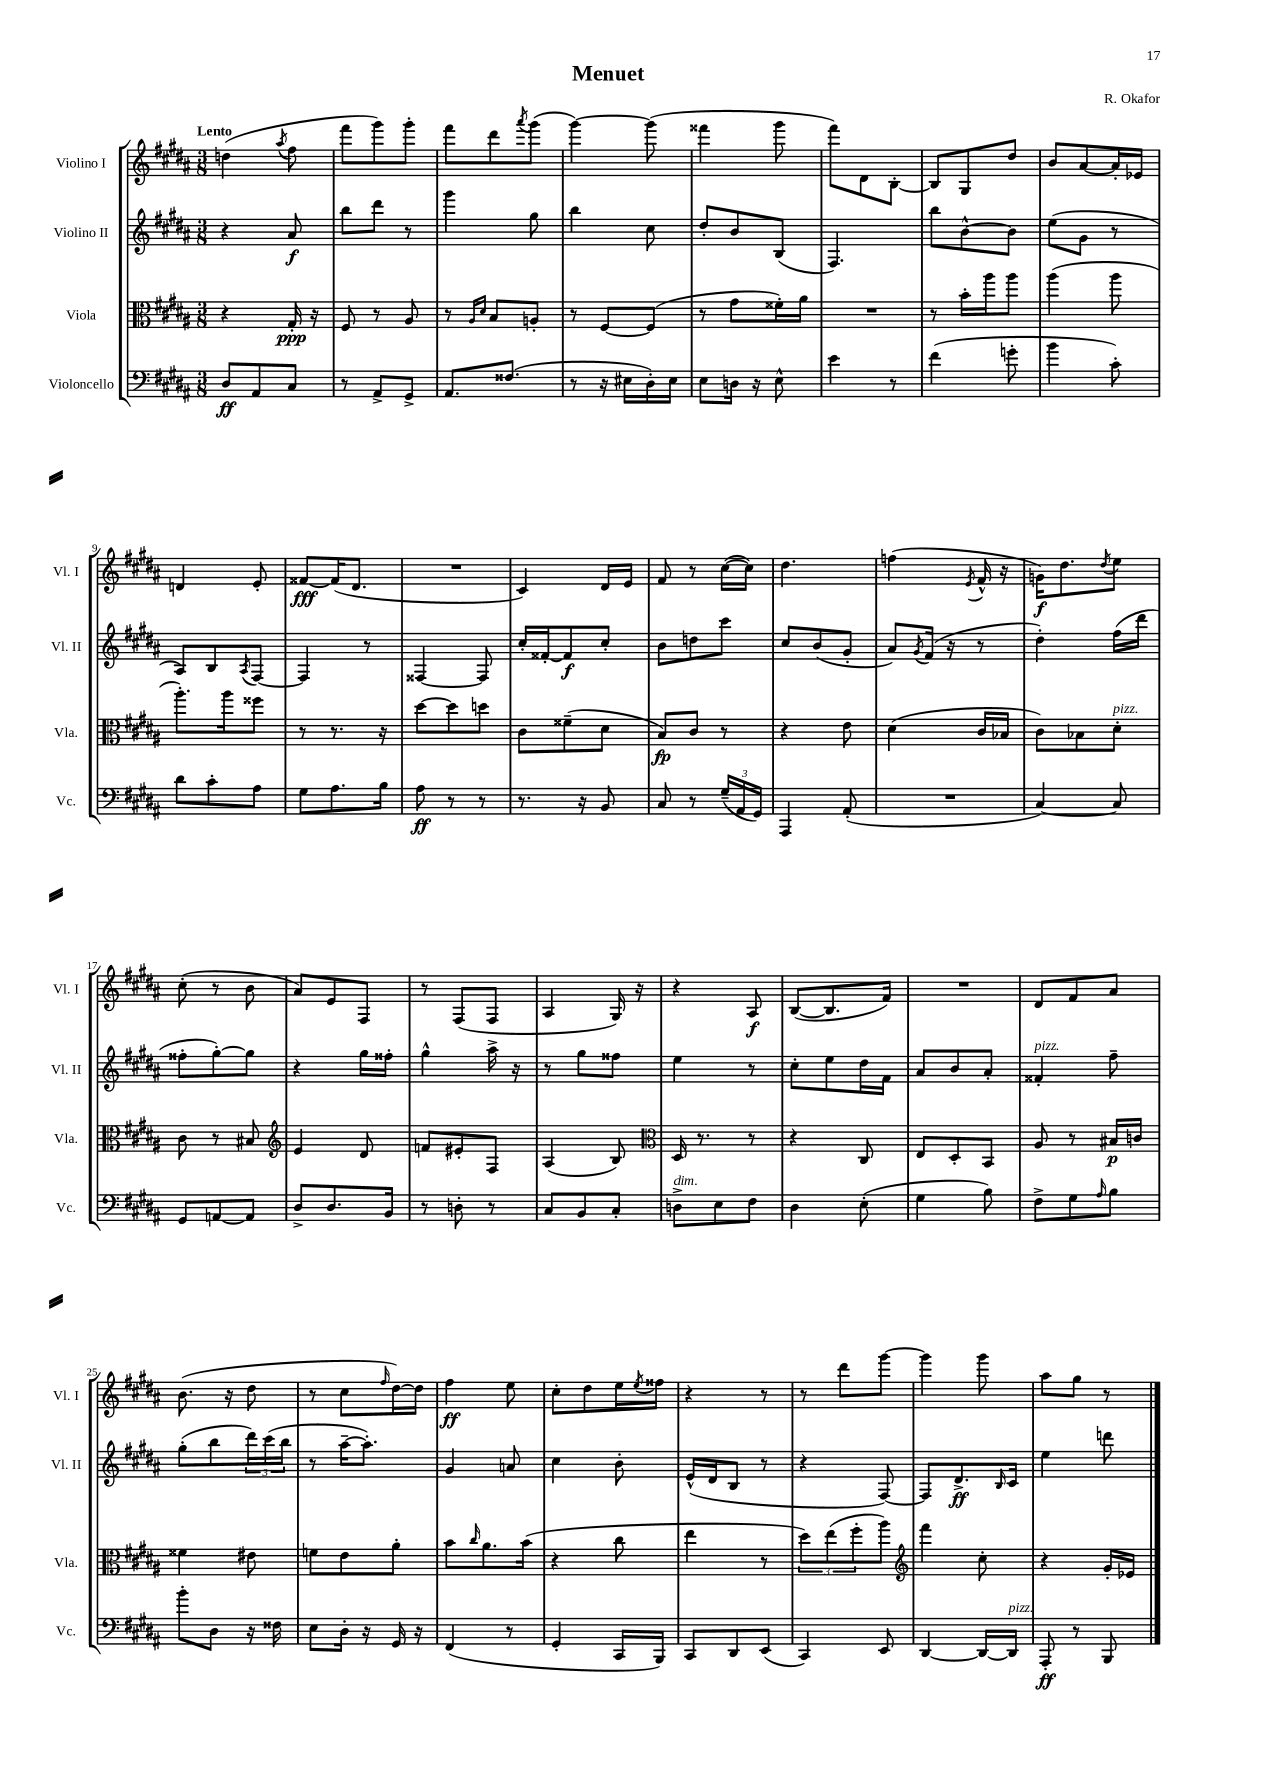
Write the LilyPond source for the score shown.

\header { title = "Menuet" composer = "R. Okafor" }
<<
\new StaffGroup <<
\new Staff = "s0" \with { instrumentName = "Violino I" shortInstrumentName = "Vl. I" } {
    \clef treble \key b \major \numericTimeSignature \time 3/8 \tempo "Lento"
    d''4( \acciaccatura { ais''8 } fis''8 |
    fis'''8 gis'''8) gis'''8-. |
    fis'''8 dis'''8 \acciaccatura { ais'''8 } gis'''8( |
    gis'''4~) gis'''8( |
    fisis'''4 gis'''8 |
    fis'''8) dis'8 b8~-. |
    b8 gis8 dis''8 |
    b'8 ais'8~ ais'16-. ees'16 |
    d'4 e'8-. |
    fisis'8~\fff fisis'16( dis'8. |
    R4. |
    cis'4) dis'16 e'16 |
    fis'8 r8 cis''16~( cis''16) |
    dis''4. |
    f''4( \acciaccatura { e'8 } fis'16-^ r16 |
    g'16\f) dis''8. \acciaccatura { dis''8 } e''8 |
    cis''8-.( r8 b'8 |
    ais'8) e'8 fis8 |
    r8 fis8( fis8 |
    ais4 gis16) r16 |
    r4 ais8\f |
    b8~( b8. fis'16) |
    R4. |
    dis'8 fis'8 ais'8 |
    b'8.( r16 dis''8 |
    r8 cis''8 \grace { fis''16 } dis''16~) dis''16 |
    fis''4\ff e''8 |
    cis''8-. dis''8 e''16 \acciaccatura { e''8 } fisis''16 |
    r4 r8 |
    r8 dis'''8 gis'''8~ |
    gis'''4 gis'''8 |
    ais''8 gis''8 r8 \bar "|." |
}
\new Staff = "s1" \with { instrumentName = "Violino II" shortInstrumentName = "Vl. II" } {
    \clef treble \key b \major \numericTimeSignature \time 3/8
    r4 ais'8\f |
    b''8 dis'''8 r8 |
    gis'''4 gis''8 |
    b''4 cis''8 |
    dis''8-. b'8 b8( |
    fis4.) |
    b''8 b'8~-^ b'8 |
    e''8( gis'8 r8 |
    ais8) b8 \acciaccatura { ais8 } fis8~ |
    fis4 r8 |
    fisis4~ fisis8 |
    cis''16-. fisis'16~-. fisis'8\f cis''8-. |
    b'8 d''8 cis'''8 |
    cis''8 b'8( gis'8-. |
    ais'8) \acciaccatura { gis'8 } fis'16( r16 r8 |
    dis''4-.) fis''16( dis'''16 |
    fisis''8-. gis''8~-.) gis''8 |
    r4 gis''16 fisis''16-. |
    gis''4-^ ais''16-> r16 |
    r8 gis''8 fisis''8 |
    e''4 r8 |
    cis''8-. e''8 dis''16 fis'16 |
    ais'8 b'8 ais'8-. |
    fisis'4-.^\markup { \italic "pizz." } fis''8-- |
    gis''8-.( b''8 \tuplet 3/2 { dis'''16) cis'''16( b''16 } |
    r8 ais''16~-- ais''8.-.) |
    gis'4 a'8 |
    cis''4 b'8-. |
    e'16-^( dis'16 b8 r8 |
    r4 fis8~) |
    fis8 dis'8.->\ff \grace { b16 } cis'16 |
    e''4 d'''8 \bar "|." |
}
\new Staff = "s2" \with { instrumentName = "Viola" shortInstrumentName = "Vla." } {
    \clef alto \key b \major \numericTimeSignature \time 3/8
    r4 gis16-.\ppp r16 |
    fis8 r8 ais8 |
    r8 \grace { ais16 dis'16 } b8 a8-. |
    r8 fis8~ fis8( |
    r8 gis'8 fisis'16-.) ais'16 |
    R4. |
    r8 b'16-. ais''16 ais''8 |
    ais''4( ais''8 |
    ais''8.-.) ais''16 fisis''8 |
    r8 r8. r16 |
    dis''8~ dis''8 d''8 |
    cis'8 fisis'8--( dis'8 |
    b8\fp) cis'8 r8 |
    r4 e'8 |
    dis'4( cis'16 bes16 |
    cis'8) bes8 dis'8-.^\markup { \italic "pizz." } |
    cis'8 r8 bis8 |
    \clef treble e'4 dis'8 |
    f'8 eis'8-. fis8 |
    ais4( b8) |
    \clef alto dis16 r8. r8 |
    r4 cis8 |
    e8 dis8-. b,8 |
    ais8 r8 bis16\p c'16 |
    fisis'4 eis'8 |
    f'8 e'8 ais'8-. |
    b'8 \grace { cis''16 } ais'8. b'16( |
    r4 cis''8 |
    e''4 r8 |
    \tuplet 3/2 { dis''8) e''8( fis''8-. } ais''8) |
    \clef treble fis'''4 cis''8-. |
    r4 gis'16-. ees'16 \bar "|." |
}
\new Staff = "s3" \with { instrumentName = "Violoncello" shortInstrumentName = "Vc." } {
    \clef bass \key b \major \numericTimeSignature \time 3/8
    dis8\ff ais,8 cis8 |
    r8 ais,8-> gis,8-> |
    ais,8. fisis8.( |
    r8 r16 eis16 dis16-.) eis16 |
    e8 d16 r16 e8-^ |
    e'4 r8 |
    fis'4( g'8-. |
    b'4 cis'8-.) |
    dis'8 cis'8-. ais8 |
    gis8 ais8. b16 |
    ais8\ff r8 r8 |
    r8. r16 b,8 |
    cis8 r8 \tuplet 3/2 { gis16--( ais,16 gis,16) } |
    ais,,4 ais,8-.( |
    R4. |
    cis4~) cis8 |
    gis,8 a,8~ a,8 |
    dis8-> dis8. b,16 |
    r8 d8-. r8 |
    cis8 b,8 cis8-. |
    d8->^\markup { \italic "dim." } e8 fis8 |
    dis4 e8-.( |
    gis4 b8) |
    fis8-> gis8 \grace { ais16 } b8 |
    b'8-. dis8 r16 fisis16 |
    e8 dis16-. r16 gis,16 r16 |
    fis,4( r8 |
    gis,4-. cis,16 b,,16) |
    cis,8 dis,8 e,8( |
    cis,4) e,8 |
    dis,4~ dis,16~ dis,16^\markup { \italic "pizz." } |
    ais,,8-.\ff r8 b,,8 \bar "|." |
}
>>
>>
